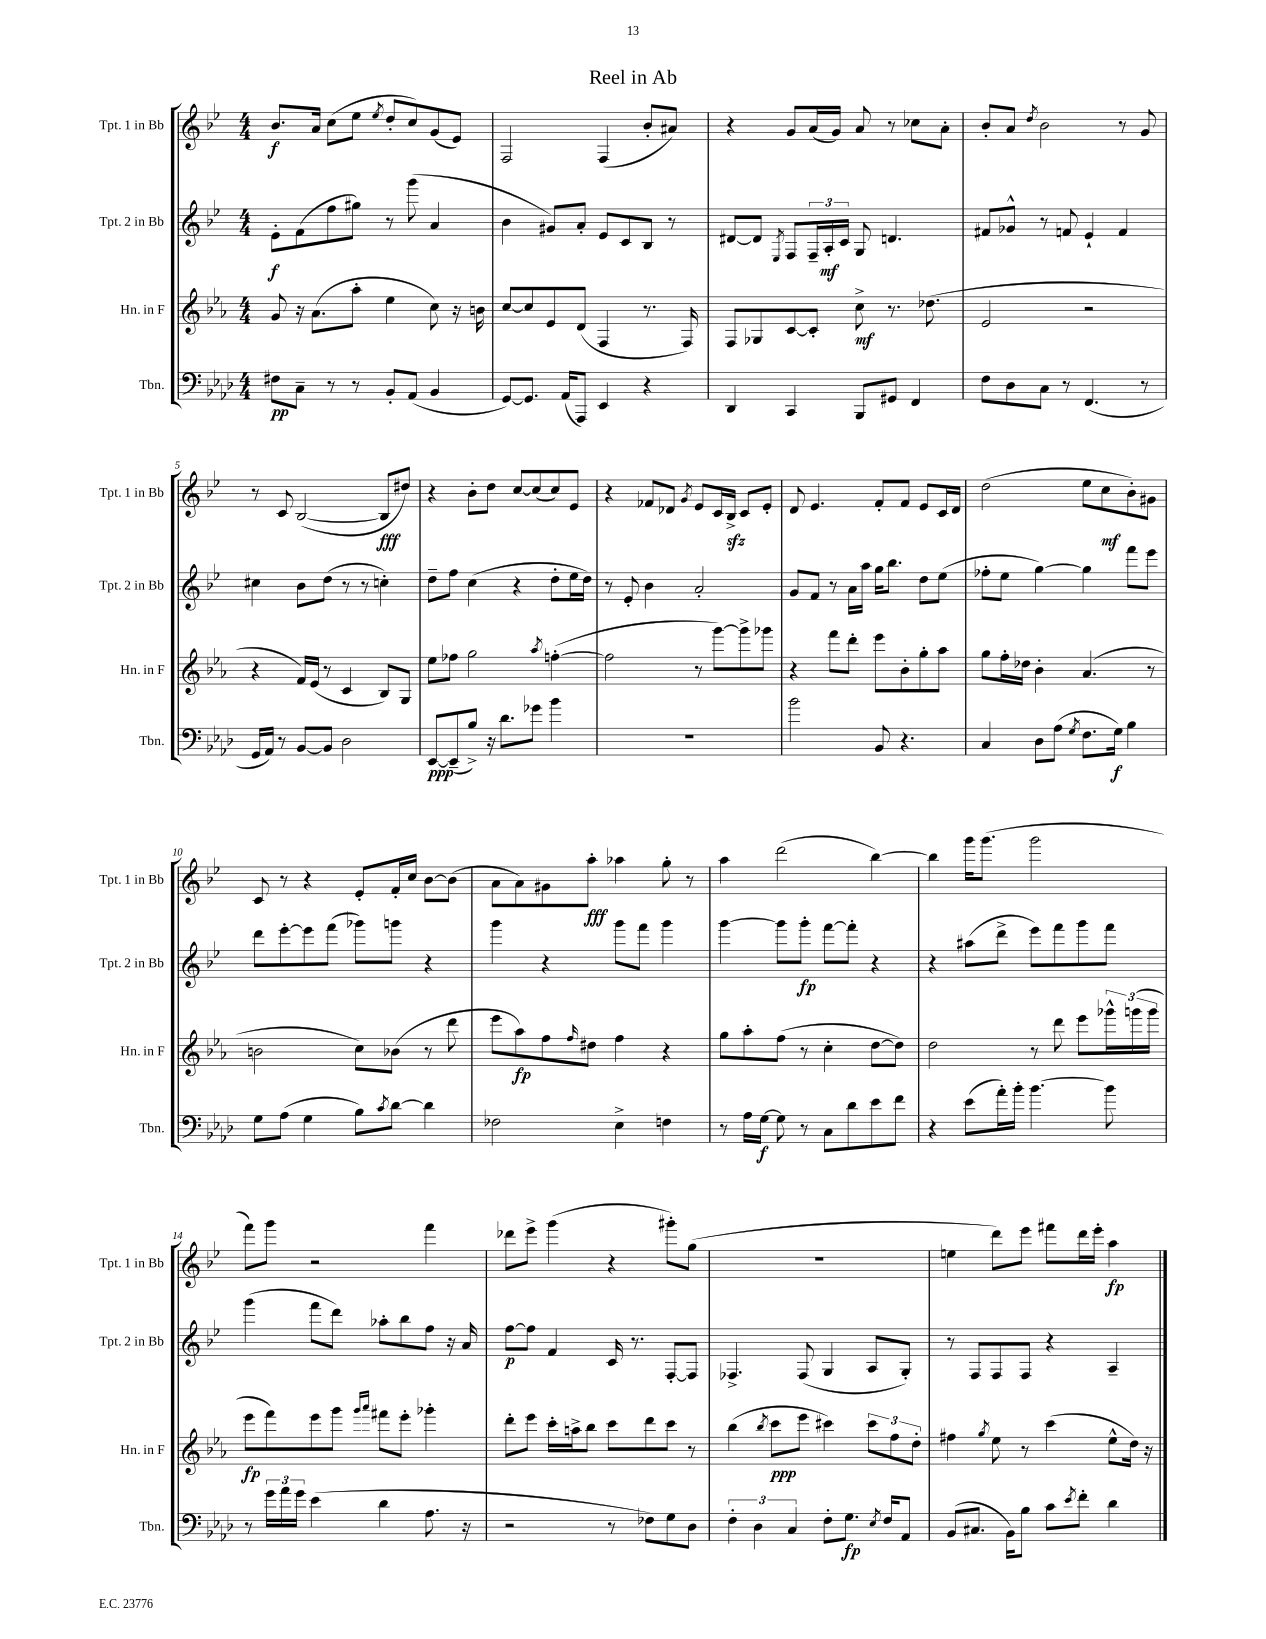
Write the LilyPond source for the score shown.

\header { title = "Reel in Ab" }
<<
\new StaffGroup <<
\new Staff = "s0" \with { instrumentName = "Tpt. 1 in Bb" shortInstrumentName = "Tpt. 1 in Bb" } {
    \clef treble \key bes \major \numericTimeSignature \time 4/4
    bes'8.\f a'16 c''8( ees''8 \acciaccatura { ees''8 } d''8-. c''8) g'8( ees'8) |
    f2 f4( bes'8-. ais'8) |
    r4 g'8 a'16( g'16) a'8 r8 ces''8 a'8-. |
    bes'8-. a'8 \acciaccatura { d''8 } bes'2 r8 g'8 |
    r8 c'8 bes2~( bes8\fff dis''8) |
    r4 bes'8-. d''8 c''8~ c''8( c''8) ees'8 |
    r4 fes'8 des'8 \acciaccatura { g'8 } ees'8 c'16 bes16->\sfz c'8 ees'8-. |
    d'8 ees'4. f'8-. f'8 ees'8 c'16 d'16 |
    d''2( ees''8 c''8\mf bes'8-.) gis'8 |
    c'8 r8 r4 ees'8-. f'16-. c''16 bes'8~ bes'8( |
    a'8 a'8) gis'8 a''8-.\fff aes''4 g''8-. r8 |
    a''4 d'''2( bes''4~) |
    bes''4 g'''16 g'''8.( g'''2 |
    f'''8) g'''8 r2 f'''4 |
    des'''8 ees'''8-> g'''4( r4 gis'''8-.) g''8( |
    R1 |
    e''4 d'''8) ees'''8 fis'''8 d'''16 ees'''16-. a''4\fp \bar "|." |
}
\new Staff = "s1" \with { instrumentName = "Tpt. 2 in Bb" shortInstrumentName = "Tpt. 2 in Bb" } {
    \clef treble \key bes \major \numericTimeSignature \time 4/4
    ees'8-.\f f'8( f''8 gis''8) r8 g'''8( a'4 |
    bes'4 gis'8) a'8-. ees'8 c'8 bes8 r8 |
    dis'8~ dis'8 \acciaccatura { ees8 } f8 \tuplet 3/2 { f16-- a16-.\mf c'16 } g8 d'4. |
    fis'8 ges'8-^ r8 f'8 ees'4-! f'4 |
    cis''4 bes'8 d''8( r8 r8 c''4-.) |
    d''8-- f''8 c''4( r4 d''8-. ees''16 d''16) |
    r8 ees'8-. bes'4 a'2-. |
    g'8 f'8 r8 a'16 a''16 g''16 bes''8. d''8 ees''8( |
    fes''8-. ees''8 g''4~) g''4 f'''8 ees'''8 |
    d'''8 ees'''8~-. ees'''8 f'''8( ges'''8) g'''8 r4 |
    g'''4 r4 g'''8 f'''8 g'''4 |
    g'''4~ g'''8 g'''8-.\fp f'''8~ f'''8-. r4 |
    r4 ais''8( d'''8-> ees'''8) f'''8 g'''8 f'''8 |
    g'''4( f'''8 d'''8) aes''8-. bes''8 f''8 r16 a'16 |
    f''8~\p f''8 f'4 c'16 r8. f8~-. f8 |
    fes4.-> fes8( g4 a8 g8-.) |
    r8 f8 f8 f8 r4 a4-- \bar "|." |
}
\new Staff = "s2" \with { instrumentName = "Hn. in F" shortInstrumentName = "Hn. in F" } {
    \clef treble \key ees \major \numericTimeSignature \time 4/4
    g'8 r16 aes'8.( aes''8-. ees''4 c''8) r16 b'16 |
    c''8~ c''8 ees'8 d'8( f4 r8. f16) |
    f8 ges8 c'8~ c'8-. c''8->\mf r8. des''8.( |
    ees'2 r2 |
    r4 f'16) ees'16( r8 c'4 bes8) g8 |
    ees''8 fes''8 g''2 \acciaccatura { aes''8 } f''4~-.( |
    f''2 r8 g'''8~) g'''8-> ges'''8 |
    r4 f'''8 d'''8-. ees'''8 bes'8-. g''8-. aes''8 |
    g''8 f''16-. des''16 bes'4-. aes'4.( r8 |
    b'2 c''8) bes'8( r8 d'''8 |
    ees'''8 aes''8\fp) f''8 \grace { f''16 } dis''8 f''4 r4 |
    g''8 aes''8-. f''8( r8 c''4-. d''8~ d''8) |
    d''2 r8 d'''8 ees'''8 \tuplet 3/2 { ges'''16-^ g'''16( g'''16 } |
    ees'''8\fp f'''8) ees'''8 g'''8 \grace { g'''16 aes'''16 } fis'''8 ees'''8-. ges'''4-. |
    d'''8-. ees'''8 c'''16-. a''16-> bes''8 c'''8 d'''8 c'''8 r8 |
    bes''4( \acciaccatura { bes''8 } c'''8\ppp ees'''8 cis'''4) \tuplet 3/2 { cis'''8 f''8 d''8-. } |
    fis''4 \acciaccatura { g''8 } ees''8 r8 c'''4( ees''8-^ d''16) r16 \bar "|." |
}
\new Staff = "s3" \with { instrumentName = "Tbn." shortInstrumentName = "Tbn." } {
    \clef bass \key aes \major \numericTimeSignature \time 4/4
    fis8\pp c8-- r8 r8 bes,8-. aes,8( bes,4 |
    g,8~) g,8. aes,16( aes,,8) ees,4 r4 |
    des,4 c,4 bes,,8 gis,8 f,4 |
    f8 des8 c8 r8 f,4.( r8 |
    g,16 aes,16) r8 bes,8~ bes,8 des2 |
    ees,8~\ppp ees,8--( bes8->) r16 des'8. ges'8 bes'4 |
    R1 |
    bes'2 bes,8 r4. |
    c4 des8 aes8( \acciaccatura { g8 } f8. g16\f) bes4 |
    g8 aes8( g4 bes8) \acciaccatura { c'8 } des'8~ des'4 |
    fes2 ees4-> f4 |
    r8 aes16 g16~\f g8 r8 c8 des'8 ees'8 f'8 |
    r4 ees'8( aes'16-.) bes'16-. bes'4.~ bes'8 |
    r8 \tuplet 3/2 { g'16 aes'16 g'16 } ees'4( des'4 aes8. r16 |
    r2 r8 fes8) g8 des8 |
    \tuplet 3/2 { f4-. des4 c4 } f8-. g8.\fp \acciaccatura { ees8 } f16 aes,8 |
    bes,8( cis8. bes,16) bes8 c'8 \acciaccatura { ees'8 } f'8-. des'4 \bar "|." |
}
>>
>>
